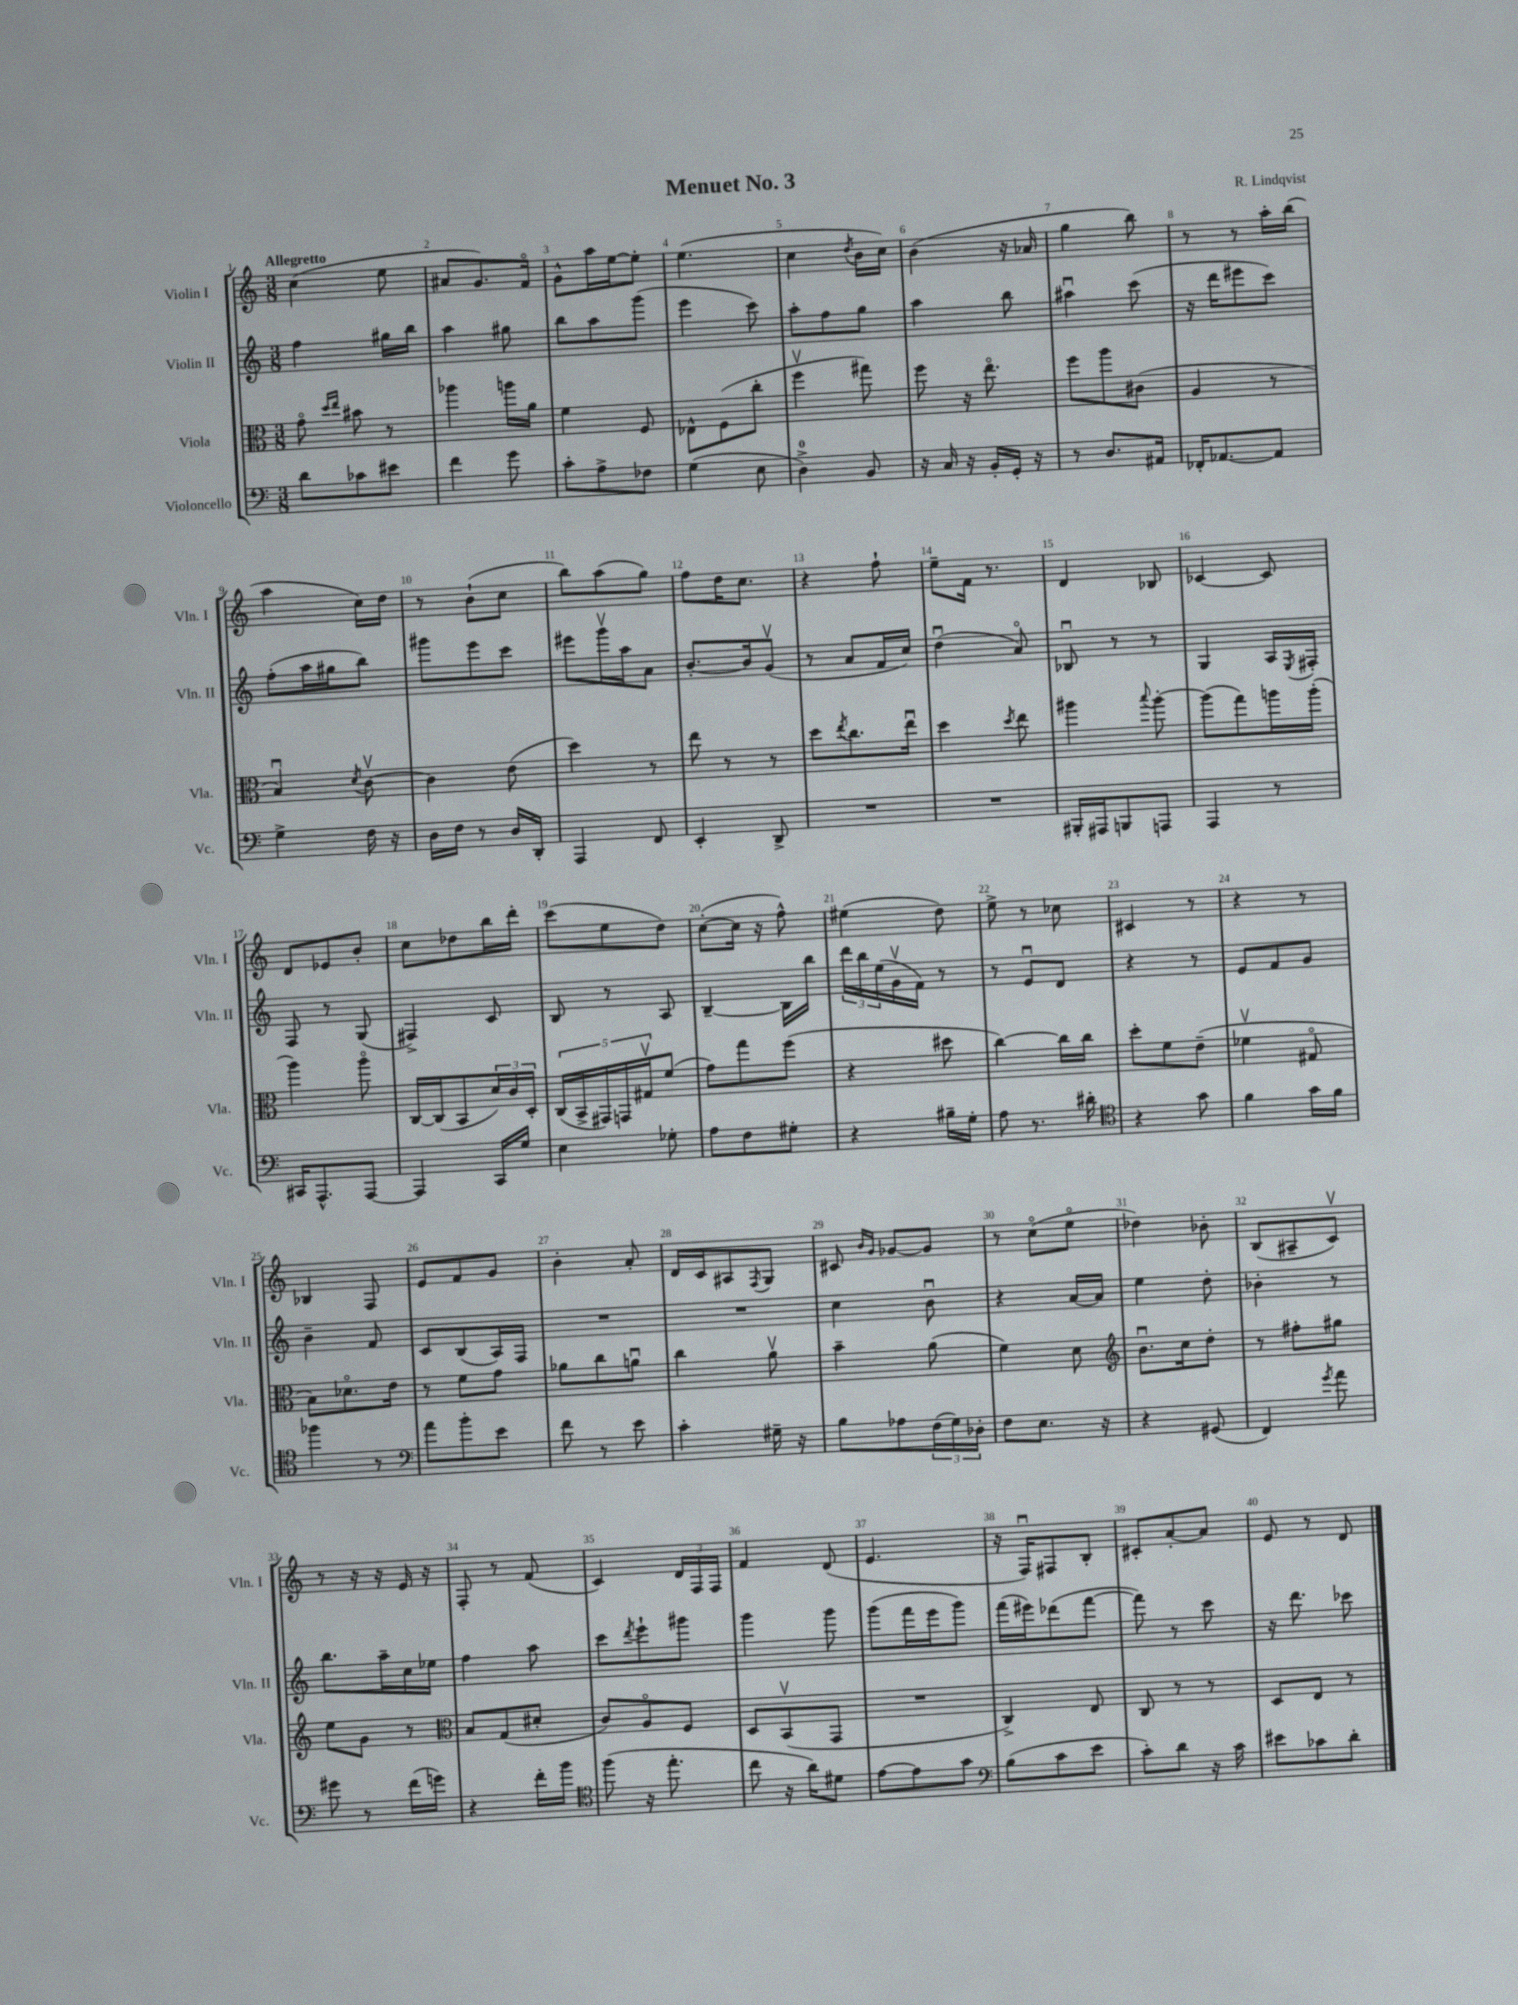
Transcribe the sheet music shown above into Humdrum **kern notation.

**kern	**kern	**kern	**kern
*part4	*part3	*part2	*part1
*staff4	*staff3	*staff2	*staff1
*I"Violoncello	*I"Viola	*I"Violin II	*I"Violin I
*I'Vc.	*I'Vla.	*I'Vln. II	*I'Vln. I
*clefF4	*clefC3	*clefG2	*clefG2
*k[]	*k[]	*k[]	*k[]
*M3/8	*M3/8	*M3/8	*M3/8
=1	=1	=1	=1
!	!	!	!LO:TX:a:B:t=Allegretto
8d\L	8g\	4ff\	(4cc\
.	16qqdd/LL	.	.
.	16qqee/JJ	.	.
8c-X\	8b#X\	.	.
8e#X\J	8r	16gg#X\LL	8ee\
.	.	16bb\JJ	.
=2	=2	=2	=2
4f\	4aa-X\	4aa\	8a#X/L
.	.	.	8.g/)
8g\	16aan\LL	8gg#X\	.
.	16a\JJ	.	16f/Jk
=3	=3	=3	=3
8c'\L	4f\	8bb\L	8g^^\L
8A^\	.	8aa\	16aa\L
.	.	.	[16ee\J
8F-X\J	8F/	(8ggg\J	8ee'\J]
=4	=4	=4	=4
(4G\	8E-X^^\L	4eee\	(4.ee\
.	(8F\	.	.
8E\	8cc'\J	8ccc\)	.
=5	=5	=5	=5
4D^\)	4ffv\	8aa'\L	4cc\
.	.	8ff\	.
.	.	.	8qdd/
8BB/	8gg#X\)	8gg\J	16b\LL
.	.	.	16cc\JJ)
=6	=6	=6	=6
16r	8ff\	4aa\	(4b\
16C/	.	.	.
16r	16r	.	.
16BB'/LL	8.ee\	.	.
16GG'/JJ	.	8bb\	16r
16r	.	.	16a-X/
=7	=7	=7	=7
8r	8ff\L	4aa#Xu\	4gg\
8.D/L	8aa\	.	.
.	(8c#X\J	(8ccc\	8bb\)
16AA#X/Jk	.	.	.
=8	=8	=8	=8
16FF-X'/KL	4A/	16r	8r
[8.AA-X/	.	16ddd\KL	.
.	.	8eee#X\	8r
8AA-/J]	8r	8ccc\J)	16aa'\LL
.	.	.	(16bb\JJ
!!LO:LB:g=z
=9	=9	=9	=9
4G^\	4Bu/)	(8ff'\L	4aa\
.	.	16aa\L	.
.	.	16gg#X\J	.
.	8qd/	.	.
16F\	[8cv\	8bb\J)	16cc\LL)
16r	.	.	16dd\JJ
=10	=10	=10	=10
16D\LL	4c\]	8ggg#X\L	8r
16F\JJ	.	.	.
8r	.	8eee\	(8b`\L
16D/LL	(8e\	8ccc\J	8cc\J
16DD'/JJ	.	.	.
=11	=11	=11	=11
4AAA/	4dd\)	8eee#X\L	8bb\L)
.	.	16gggv\L	(8aa\
.	.	16aa\J	.
8FF/	8r	8a\J	8gg\J)
=12	=12	=12	=12
4EE'/	8ee\	[8.b'/L	8ff\L
.	8r	.	16dd\K
.	.	16b/k]	8.cc\J
8DD^/	8r	(8gv/J	.
=13	=13	=13	=13
4.r	8dd\L	8r	4r
.	8qee/	.	.
.	8.cc\	8a/L	.
.	.	16f/L	8ff`\
.	16eeu\Jk	16cc/JJ)	.
=14	=14	=14	=14
4.r	4dd\	(4ddu\	8ee~\L
.	.	.	16f\Jk
.	.	.	8.r
.	8qdd/	.	.
.	8ee\	8a/)	.
=15	=15	=15	=15
16BBB#X'/LL	4aa#X\	8B-Xu/	4d/
16AAA#X/J	.	.	.
8BBBn/	.	8r	.
.	8qqbb/	.	.
8AAAn/J	[8aa#'\	8r	8B-X/
=16	=16	=16	=16
4AAA/	(8aa#\L]	4G/	[4c-X/
.	8gg\)	.	.
8r	16aan\L	16A/LL	8c-/]
.	.	8qE/	.
.	(16aa'\JJ	16F#X'/JJ	.
!!LO:LB:g=z
=17	=17	=17	=17
16CC#X/KL	4aa\)	8F/	8d/L
8.AAA^^/	.	.	.
.	.	8r	8e-X/
[8AAA/J	8aa\	(8G/	8b'/J
=18	=18	=18	=18
4AAA/]	[16C/LL	4F#X^/)	8cc\L
.	(16C/J]	.	.
.	8BB/	.	8dd-X\
16CC/LL	24d/L)	8c/	16bb\L
.	24c/	.	.
16G/JJ	.	.	16ddd'\JJ
.	24D'/JJ	.	.
=19	=19	=19	=19
4E\	(20C/LL	8B/	(8ccc\L
.	20BB^/	.	.
.	20GG#X/)	.	.
.	.	8r	8ee\
.	20GGn/	.	.
.	20G#Xv/J	.	.
8G-X'\	(8f/J	8A/	8dd\J)
=20	=20	=20	=20
8A\L	8g\L)	[4B~/	([8cc'\L
8F\	8gg\	.	16cc\Jk]
.	.	.	16r
8G#X'\J	(8ff\J	16B\LL]	8ff^^\)
.	.	16bb\JJ	.
=21	=21	=21	=21
4r	4r	24ddd\LL	(4ee#X\
.	.	24bb\	.
.	.	(24ee\	.
.	.	16gv\	.
.	.	16f\JJ)	.
16B#X~\LL	8dd#X\	8r	8dd\)
16G'\JJ	.	.	.
=22	=22	=22	=22
8A\	[4cc\)	8r	8ee^\
8.r	.	8eu/L	8r
.	16cc\LL]	8d/J	8cc-X\
16d#X'\	16cc\JJ	.	.
=23	=23	=23	=23
*clefC4	*	*	*
4r	8dd'\L	4r	4c#X/
.	8f\	.	.
8g\	(8e~\J	8r	8r
=24	=24	=24	=24
4f\	4f-Xv\	8e/L	4r
.	.	8f/	.
16g\LL	8G#X/	8g/J	8r
16f\JJ	.	.	.
!!LO:LB:g=z
=25	=25	=25	=25
4ff-X\	8B\L)	4b~\	4B-X/
.	8.d-X\	.	.
8r	.	8f/	8F/
.	16e\Jk	.	.
=26	=26	=26	=26
*clefF4	*	*	*
8a\L	8r	8c/L	8e/L
8b'\	8f\L	(8B/	8f/
8e\J	8g\J	16A/L)	8g/J
.	.	16F/JJ	.
=27	=27	=27	=27
8f\	8a-X\L	4.r	4b'\
8r	8cc\	.	.
8e\	8anu\J	.	8a'/
=28	=28	=28	=28
4c'\	4cc\	4.r	16d/LL
.	.	.	16c/J
.	.	.	8A#X/
.	.	.	8qF/
16G#X~\	8av\	.	8G/J
16r	.	.	.
=29	=29	=29	=29
8B\L	4b~\	4cc\	8c#X/
.	.	.	16qqb/LL
.	.	.	16qqg/JJ
8A-X\	.	.	[8g-X/L
(24F\L	(8a\	8bu\	8g-/J]
24G\)	.	.	.
24D-X'\JJ	.	.	.
=30	=30	=30	=30
8F\L	4f\)	4r	8r
8.E\J	.	.	(8cc\L
.	8d\	[16a/LL	8ee\J
16r	.	16a/JJ]	.
=31	=31	=31	=31
*	*clefG2	*	*
4r	8.bu\L	4ee\	4dd-X\)
.	16cc\k	.	.
(8GG#X/	8dd'\J	8dd'\	8b-X'\
=32	=32	=32	=32
4FF/)	8r	4b-X'\	(8B/L
.	8ff#X'\L	.	8A#X~/
8qg/	.	.	.
8a\	8gg#X\J	8r	8cv/J)
!!LO:LB:g=z
=33	=33	=33	=33
8g#X\	8ee\L	8.bb\L	8r
8r	8g\J	.	16r
.	.	16aa~\L	16r
(16f\LL	8r	16cc\	16e/
16gn\JJ)	.	16ee-X\JJ	16r
=34	=34	=34	=34
*	*clefC3	*	*
4r	8B/L	4ff\	8F'/
.	(8G/	.	8r
16f'\LL	8d#X'/J	8aa\	(8f/
16b\JJ	.	.	.
=35	=35	=35	=35
*clefC4	*	*	*
(8ff\	8c/L)	8ccc\L	4c/)
.	.	8qddd/	.
16r	8A/	8eee`\	.
8.ee'\	.	.	.
.	8F/J	8ggg#X\J	24d/LL
.	.	.	24F/
.	.	.	24F/JJ
=36	=36	=36	=36
8cc\	8D/L	4ggg\	4f/
16r	(8BBv/	.	.
16a\KL)	.	.	.
8d#X\J	8GG/J	8ggg\	(8d/
=37	=37	=37	=37
[8e\L	4.r	(8ggg\L	4.e/
8e\]	.	16fff\L	.
.	.	16eee\J	.
8g\J	.	8ggg\J)	.
=38	=38	=38	=38
*clefF4	*	*	*
(8B\L	4C^/)	(16fff\LL	16r
.	.	16eee#X\J)	16Fu/KL)
8c\	.	(8ddd-X\	8F#X/
8e\J	8E/	[8fff\J	8B'/J
=39	=39	=39	=39
8c'\L)	8C/	8fff\])	8c#X'/L
8d\J	8r	8r	[8a'/
16r	8r	8ccc\	8a/J]
16c\	.	.	.
=40	=40	=40	=40
8e#X\L	8D/L	16r	8e/
.	.	8.ddd\	.
8c-X\	8E/J	.	8r
8d'\J	8r	8ccc-X\	8d/
==	==	==	==
*-	*-	*-	*-
